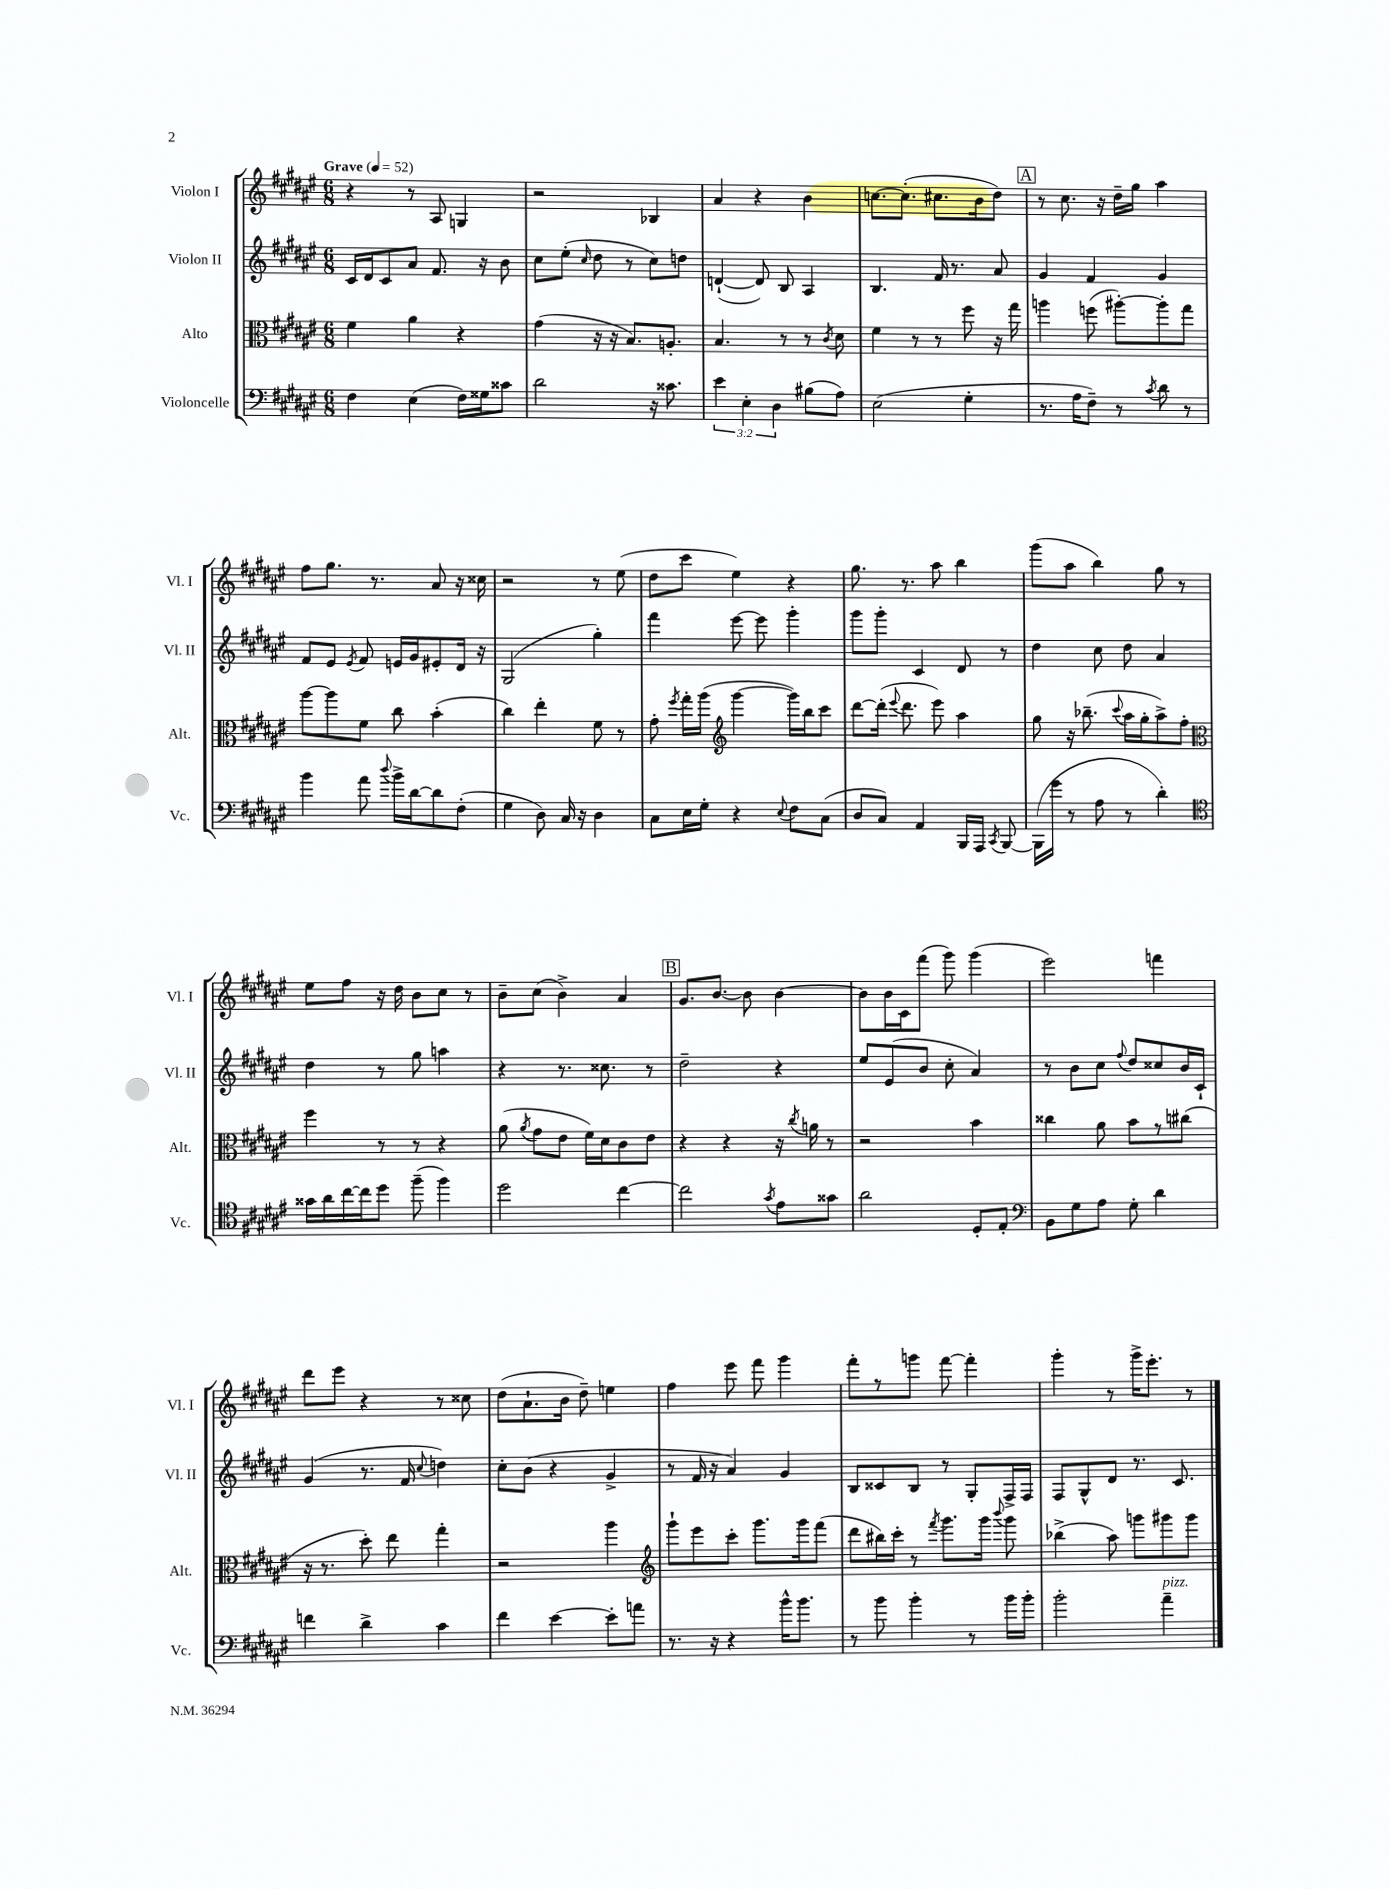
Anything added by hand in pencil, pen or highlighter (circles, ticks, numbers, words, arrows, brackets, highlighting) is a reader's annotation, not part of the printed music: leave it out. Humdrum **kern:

**kern	**kern	**kern	**kern
*part4	*part3	*part2	*part1
*staff4	*staff3	*staff2	*staff1
*I"Violoncelle	*I"Alto	*I"Violon II	*I"Violon I
*I'Vc.	*I'Alt.	*I'Vl. II	*I'Vl. I
*clefF4	*clefC3	*clefG2	*clefG2
*k[f#c#g#d#a#e#]	*k[f#c#g#d#a#e#]	*k[f#c#g#d#a#e#]	*k[f#c#g#d#a#e#]
*M6/8	*M6/8	*M6/8	*M6/8
*MM52	*MM52	*MM52	*MM52
=1	=1	=1	=1
!	!	!	!LO:TX:a:B:t=Grave
4F#\	4f#\	16c#/LL	4r
.	.	16d#/J	.
.	.	8c#/	.
(4E#\	4a#\	8a#/J	8r
.	.	8.f#/	8A#/
16F#\LL)	4r	.	4Gn/
16G##X\J	.	16r	.
8c##X\J	.	8b\	.
=2	=2	=2	=2
2d#\	(4g#\	8cc#\L	2r
.	.	(8ee#'\J	.
.	.	16qqcc#/	.
.	16r	8dd#\	.
.	16r	.	.
.	8.B/L)	8r	.
16r	.	8cc#\L)	4B-X/
8.c##X\	8.An'/J	.	.
.	.	8ddn\J	.
=3	=3	=3	=3
6e#\	4.B/	([4dn`/	4a#/
6E#'\	.	.	.
.	.	8d/])	4r
6D#\	.	.	.
.	8r	8B/	.
(8B#X\L	8r	4A#/	4b\
.	8qc#/	.	.
8A#\J)	8d#\	.	.
=4	=4	=4	=4
(2E#\	4f#\	4.B/	[8.ccn\L
.	.	.	(8.cc'\J]
.	8r	.	.
.	8r	16f#/	8.cc#X\L
.	.	8.r	.
4G#'\	8ff#\	.	.
.	.	.	16b\k
.	16r	8a#/	8dd#\J)
.	16gg#\	.	.
!!LO:REH:place=s1:t=A
=5	=5	=5	=5
8.r	4aan\	4g#/	8r
.	.	.	8.cc#\
16A#\KL	.	.	.
8F#~\J)	(8ffn\	4f#/	.
.	.	.	16r
8r	[8aa#X'\L)	.	16dd#~\LL
.	.	.	16gg#\JJ
8qc#/	.	.	.
8d#\	8aa#'\]	4g#/	4aa#\
8r	8gg#\J	.	.
!!LO:LB:g=z
=6	=6	=6	=6
4b\	[8aa#\L	8f#/L	8ff#\L
.	8aa#\]	8e#/J	8.gg#\J
.	.	8qe#/	.
8a#\	8f#\J	8f#/	.
.	.	.	8.r
8qqdd#/	.	.	.
16b^\LL	8cc#\	16en/LL	.
[16d#\J	.	16g#/J	.
8d#\]	(4b'\	8e#X'/	8a#/
(8F#'\J	.	16d#/Jk	16r
.	.	16r	16cc##X\
=7	=7	=7	=7
4G#\	4cc#\)	(2G#/	2r
8D#\)	4ee#'\	.	.
16C#/	.	.	.
16r	.	.	.
4D#\	8f#\	4gg#'\)	8r
.	8r	.	(8ee#\
=8	=8	=8	=8
8C#\L	8g#'\	4fff#\	8dd#\L
.	8qff#/	.	.
16E#\L	16gg#'\LL	.	8ccc#\J
16G#'\JJ	(16aa#\JJ	.	.
*	*clefG2	*	*
4r	[4ggg#\	[8eee#\	4ee#\)
.	.	8eee#\]	.
8qqE#/	.	.	.
8F#\L	16ggg#\LL])	4ggg#'\	4r
.	16bb\J	.	.
(8C#\J	8ccc#\J	.	.
=9	=9	=9	=9
8D#/L	[8ddd#\L	8ggg#\L	8.gg#\
8C#/J)	(16ddd#'\Jk]	8ggg#'\J	.
.	8qqeee#/	.	.
.	8.ddd#\	.	8.r
4AA#/	.	4c#/	.
.	8eee#\)	.	8aa#\
16BBB/LL	4aa#\	8d#/	4bb\
16AAA#/JJ	.	.	.
8qCC#/	.	.	.
[8BBB/	.	8r	.
=10	=10	=10	=10
(16BBB\LL]	8gg#\	4dd#\	(8ggg#\L
16g#\JJ	.	.	.
8r	16r	.	8aa#\J
.	(8.bb-X~\	.	.
8A#\	.	8cc#\	4bb\)
.	8qqccc#/	.	.
8r	16aa#\LL	8dd#\	.
.	16gg#'\J	.	.
4d#'\)	8aa#^\)	4a#/	8gg#\
.	8ff#'\J	.	8r
!!LO:LB:g=z
=11	=11	=11	=11
*clefC4	*clefC3	*	*
16g##X\LL	4ff#\	4dd#\	8ee#\L
16a#\	.	.	.
[16cc#\	.	.	8ff#\J
16cc#\J]	.	.	.
8dd#\J	8r	8r	16r
.	.	.	16dd#\
(8ff#~\	8r	8gg#\	8b\L
4ff#\)	4r	4aan\	8cc#\J
.	.	.	8r
=12	=12	=12	=12
2dd#\	(8a#\	4r	8b~\L
.	8qa#/	.	.
.	8g#\L	.	(8cc#\J
.	8e#\J	8.r	4b^\)
.	16f#\LL)	.	.
.	16d#\J	8.cc##X\	.
[4cc#\	8c#\	.	4a#/
.	8e#\J	8r	.
!!LO:REH:place=s1:t=B
=13	=13	=13	=13
2cc#\]	4r	2dd#~\	8.g#/L
.	.	.	[8.b/J
.	4r	.	.
.	.	.	8b\]
8qg#/	.	.	.
8e#\L	16r	4r	[4b\
.	8qcc#/	.	.
.	16an\	.	.
8g##X\J	8r	.	.
=14	=14	=14	=14
2a#\	2r	8ee#/L	8b\L]
.	.	(8e#/	16b\L
.	.	.	16c#\J
.	.	8b/J	(8fff#\J
.	.	8cc#'\	8ggg#\)
8D#'/L	4b\	4a#/)	(4ggg#\
8E#'/J	.	.	.
=15	=15	=15	=15
*clefF4	*	*	*
8BB\L	4cc##X\	8r	2eee#\)
8G#\	.	8b\L	.
8A#\J	8a#\	8cc#\J	.
.	.	8qqff#/	.
8G#'\	8b\L	8dd#/L	.
4d#\	8r	8cc##X/	4fffn\
.	(8cc#X\J	16b/L	.
.	.	16c#`/JJ	.
!!LO:LB:g=z
=16	=16	=16	=16
4fn\	16r	(4g#/	8ddd#\L
.	8.r	.	.
.	.	.	8eee#\J
4d#^\	8dd#'\)	8.r	4r
.	8ee#\	.	.
.	.	16f#/	.
.	.	8qqcc#/	.
4c#\	4gg#'\	4ddn\)	8r
.	.	.	8cc##X\
=17	=17	=17	=17
4f#\	2r	8cc#'\L	(8dd#\L
.	.	(8b\J	8.a#`\
[4e#\	.	4r	.
.	.	.	16b\Jk
.	.	.	8dd#~\)
8e#'\L]	4aa#\	4g#^/	4een\
8an\J	.	.	.
=18	=18	=18	=18
*	*clefG2	*	*
8.r	8ggg#`\L	8r	4ff#\
.	8eee#\	16f#/	.
16r	.	16r	.
4r	8ccc#'\J	4a#/)	8eee#\
.	8.ggg#\L	.	8fff#\
16b^^\KL	.	4g#/	4ggg#\
8.b\J	16ggg#\k	.	.
.	(8fff#\J	.	.
=19	=19	=19	=19
8r	8ddd#\L	8B/L	8fff#'\L
8b\	16bb#X\L)	8c##X/	8r
.	16ccc#'\JJ	.	.
4b'\	8r	8B/J	8gggn\J
.	8qfff#/	.	.
.	8.ggg#\L	8r	[8fff#\
8r	.	8G#'/L	4fff#'\]
.	16ggg#\Jk	.	.
.	8qqbbb/	.	.
16b\LL	8ggg#\	16F#^/L	.
16b'\JJ	.	16F#/JJ	.
=20	=20	=20	=20
2b'\	(4bb-X^\	8F#/L	4ggg#'\
.	.	8G#^^/	.
.	8aa#\)	8d#/J	8r
.	8gggn\L	8.r	16ggg#^\KL
.	.	.	8.eee#'\J
!LO:TX:a:i:t=pizz.	!	!	!
4a#~\	8ggg#X\	.	.
.	.	8.c#/	.
.	8ggg#\J	.	8r
==	==	==	==
*-	*-	*-	*-
